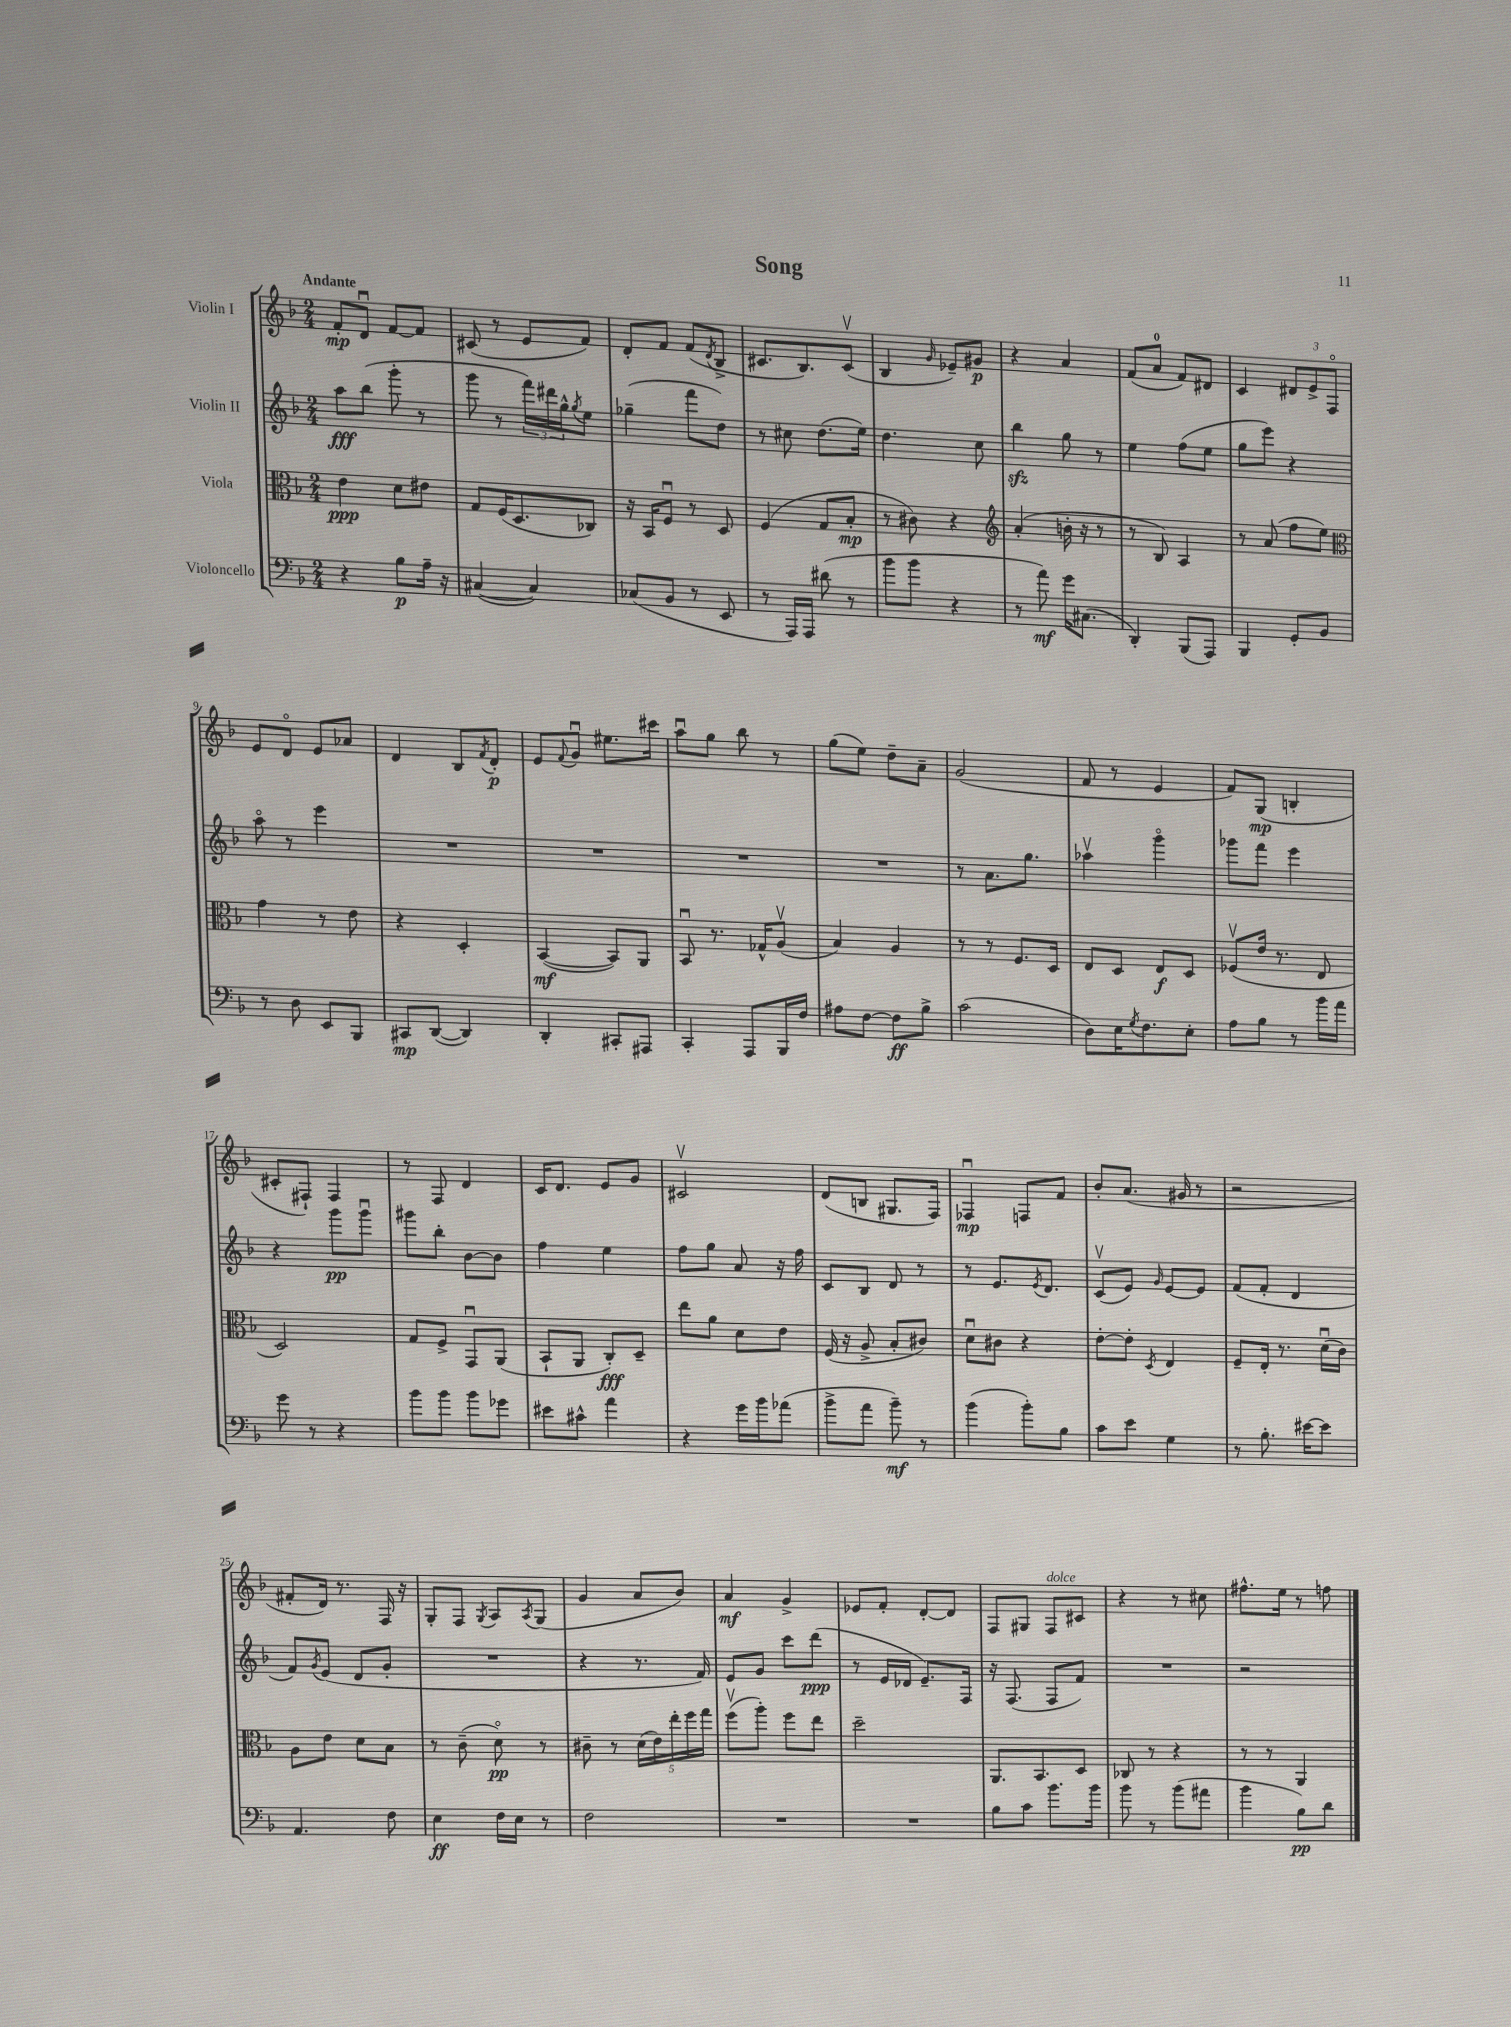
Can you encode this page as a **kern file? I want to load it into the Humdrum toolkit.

**kern	**kern	**kern	**kern
*staff4	*staff3	*staff2	*staff1
*clefF4	*clefC3	*clefG2	*clefG2
*k[b-]	*k[b-]	*k[b-]	*k[b-]
*M2/4	*M2/4	*M2/4	*M2/4
4r	4e	8aa	8f'
.	.	(8bb-	8du
8B-	8d	8ggg'	[8f
16A~	8e#	8r	8f]
16r	.	.	.
=	=	=	=
([4C#	8G	8ggg	(8c#
.	(16F	8r	8r
.	8.D	.	.
4C#])	.	24fff)	8e
.	.	24ddd#	.
.	.	24gg^^	.
.	.	8qgg	.
.	8C-)	8ee	8f)
=	=	=	=
(8C-	16r	(4gg-~	8d'
.	16BB-	.	.
8BB-	8Fu	.	8f
8r	8r	8fff	(8f
.	.	.	8qd
8EE	8D	8dd)	8B-^
=	=	=	=
8r	(4F	8r	8.c#
16AAA)	.	8cc#	.
16AAA	.	.	8.B-)
(8d#	8G	(8.dd	.
8r	8B-'	.	(8c#v
.	.	16ee)	.
=	=	=	=
8b-	8r	4.dd	4B-
8b-	8c#)	.	.
.	.	.	16qqg
4r	4r	.	8e-~)
.	.	8cc	8g#
=	=	=	=
*	*clefG2	*	*
8r	(4a'	4bb-	4r
8a)	.	.	.
16g	16b'	8gg	4a
(8.C#	16r	.	.
.	8r	8r	.
=	=	=	=
4DD')	8r	4ee	(8f
.	8B-)	.	8a
(8BBB-	4A	(8ff	8f)
8AAA)	.	8ee	8d#
=	=	=	=
4BBB-	8r	8gg	4c
.	(8a	8eee)	.
8GG'	8ff	4r	12d#
.	.	.	12e^
8BB-	8ee)	.	.
.	.	.	12Fo
=	=	=	=
*	*clefC3	*	*
8r	4g	8aao	8e
8D	.	8r	8do
8EE	8r	4eee	8e
8BBB-	8e	.	8a-
=	=	=	=
8CC#	4r	2r	4d
([8DD	.	.	.
4DD])	4D'	.	8B-
.	.	.	8qf
.	.	.	8d'
=	=	=	=
4DD'	([4BB-	2r	8e
.	.	.	8qqf
.	.	.	8gu
8CC#'	8BB-])	.	8.ee#
8AAA#	8AA	.	.
.	.	.	16ccc#
=	=	=	=
4CC'	8BB-u	2r	8aau
.	8.r	.	8gg
8AAA	.	.	8bb-
.	16G-^^	.	.
16BBB-	(8Av	.	8r
16F	.	.	.
=	=	=	=
8A#	4B-)	2r	(8gg
[8F	.	.	8ee)
8F]	4A	.	8dd~
8B-^	.	.	8a~
=	=	=	=
(2c	8r	8r	(2g
.	8r	8.a	.
.	8.F	.	.
.	.	8.gg	.
.	16D	.	.
=	=	=	=
8D)	8E	4aa-v	8f
16E	8D	.	8r
8qG	.	.	.
8.F	.	.	.
.	8E	4gggo	4e
8E'	8D	.	.
=	=	=	=
8A	(8F-v	8ggg-	8f)
8B-	16e	8fff	(8G
.	8.r	.	.
8r	.	4eee	4B'
16b-	8E	.	.
16a	.	.	.
=	=	=	=
8g	2D)	4r	8c#'
8r	.	.	8F#`)
4r	.	8ggg	4F#
.	.	8gggu	.
=	=	=	=
8b-	8G	8ggg#	8r
8b-	8F^	8bb-'	8F
8b-	8GGu	[8b-	4d
8g-	(8AA	8b-]	.
=	=	=	=
8e#	8BB-`	4ff	16c
.	.	.	8.d
8c#^^	8AA	.	.
4a	8C')	4ee	8e
.	8D~	.	8g
=	=	=	=
4r	8ee	8ff	2c#v
.	8a	8gg	.
16g	8d	8a	.
16b-	.	.	.
(8a-	8e	16r	.
.	.	16ff	.
=	=	=	=
8b-^	(16F	8c	(8d
.	16r	.	.
8a	8A^	8B-	8B
8b-~)	8B-'	8d	8.G#
8r	8c#)	8r	.
.	.	.	16F)
=	=	=	=
(4b-	8du	8r	4F-u
.	8c#	8.e	.
8b-')	4r	.	8F
.	.	8qe	.
.	.	8.d	.
8B-	.	.	8f
=	=	=	=
8c	[8e'	(8cv	8b-'
8e	8e']	8e)	(8.a
.	8qD	16qqg	.
4G	4E	[8e	.
.	.	.	16g#
.	.	8e]	8r
=	=	=	=
8r	8F~	(8f	2r
8.B-'	16E'	8f'	.
.	8.r	.	.
.	.	4d	.
[16e#	.	.	.
8e#]	(16du	.	.
.	16c)	.	.
=	=	=	=
4.AA	8A	8f)	8f#'
.	.	8qg	.
.	8e	(8e	16d)
.	.	.	8.r
.	8d	8d	.
8F	8B-	8g'	16F
.	.	.	16r
=	=	=	=
4E	8r	2r	8G'
.	(8c~	.	8F
.	.	.	8qG
16F	8do)	.	8A
16E	.	.	.
.	.	.	8qA
8r	8r	.	(8G
=	=	=	=
2F	8c#~	4r	4g
.	8r	.	.
.	(20d	8.r	8a
.	20e)	.	.
.	20ee'	.	.
.	.	.	8b-)
.	20ff	.	.
.	.	16f)	.
.	20gg	.	.
=	=	=	=
2r	(8ffv	8e	4a
.	8aa')	8g	.
.	8ff	8ccc	4g^
.	8ee	(8ddd	.
=	=	=	=
2r	2dd~	8r	8e-
.	.	16e	8f'
.	.	16d-	.
.	.	8.e~)	[8d'
.	.	.	8d]
.	.	16F	.
=	=	=	=
8B-	8.AA	16r	8F
.	.	(8.F	.
8c	.	.	8G#
.	8.BB-	.	.
8.b-	.	8F	8F
.	8D	8f)	8c#
16b-	.	.	.
=	=	=	=
8b-	8C-	2r	4r
8r	8r	.	.
(8b-	4r	.	8r
8a#	.	.	8cc#
=	=	=	=
4b-	8r	2r	8.ff#^^
.	8r	.	.
.	.	.	16ee
8B-)	4AA	.	8r
8d	.	.	8ff
==	==	==	==
*-	*-	*-	*-
